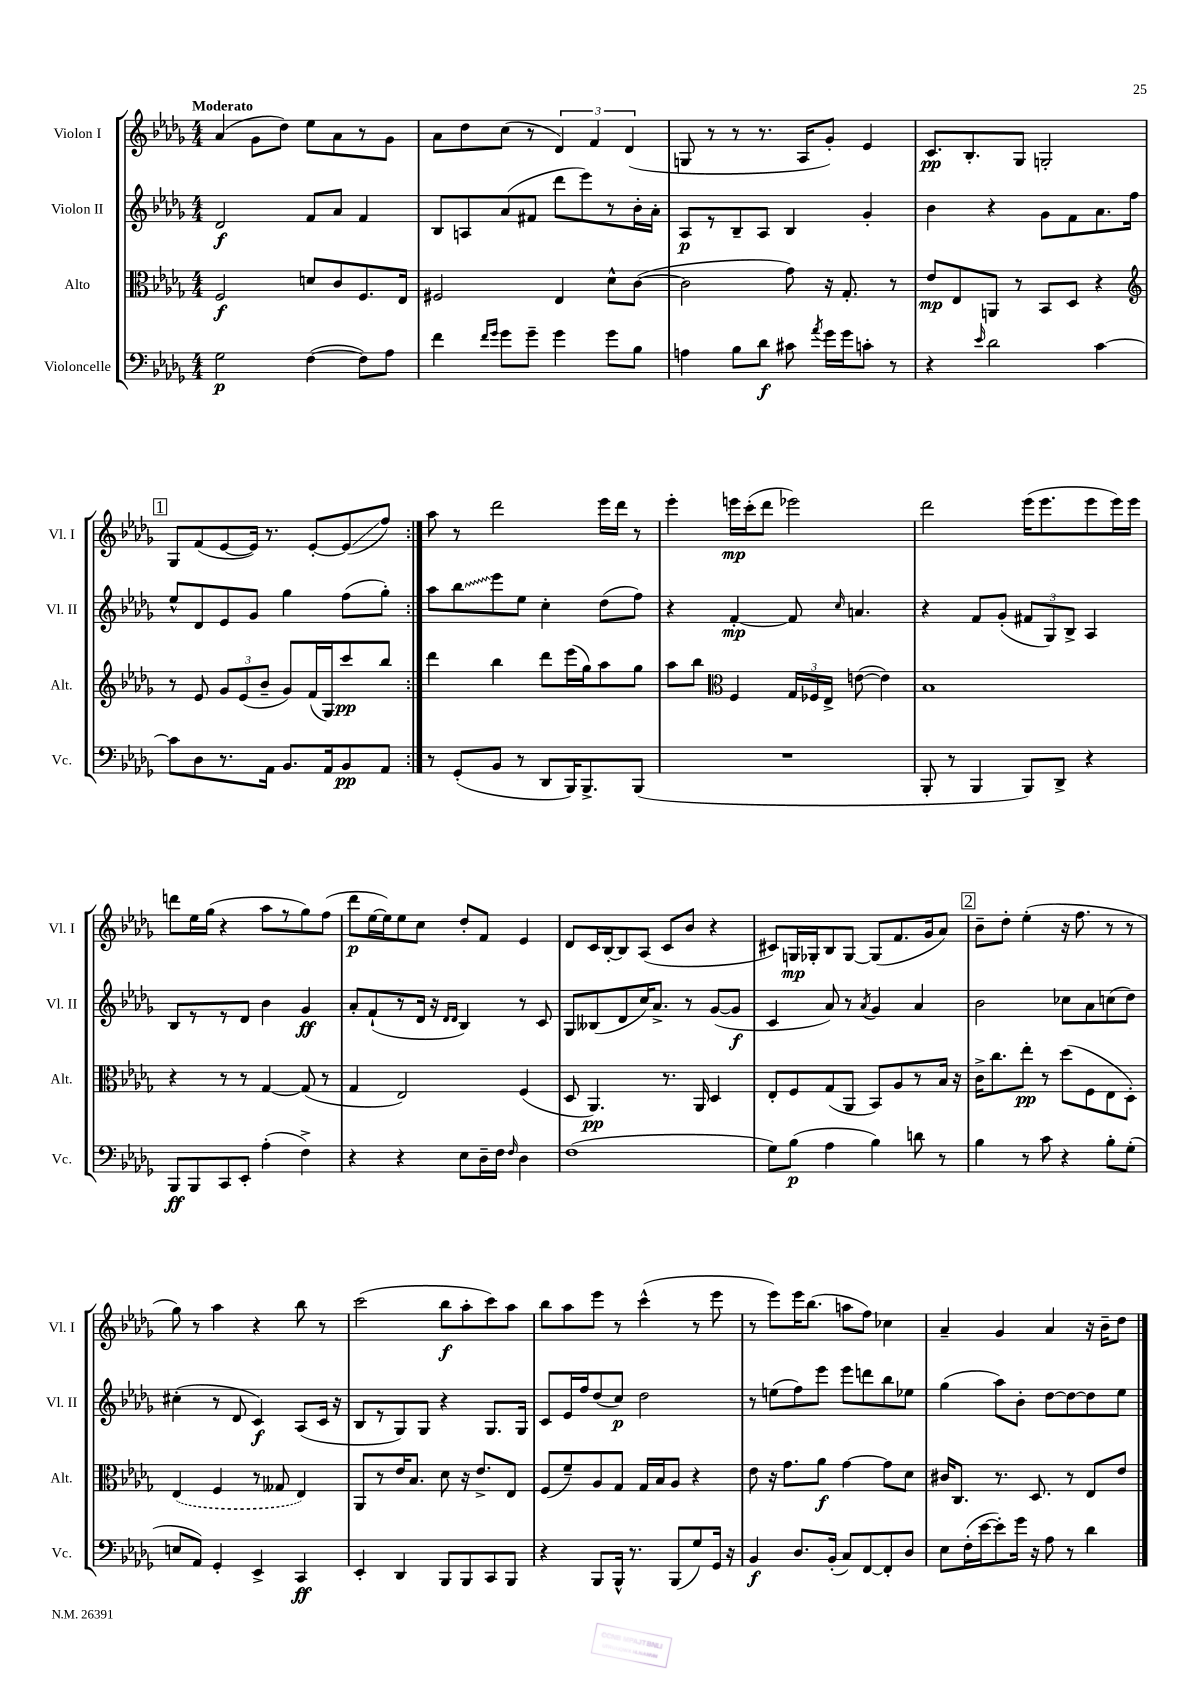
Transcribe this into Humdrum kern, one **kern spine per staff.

**kern	**kern	**kern	**kern
*staff4	*staff3	*staff2	*staff1
*clefF4	*clefC3	*clefG2	*clefG2
*k[b-e-a-d-g-]	*k[b-e-a-d-g-]	*k[b-e-a-d-g-]	*k[b-e-a-d-g-]
*M4/4	*M4/4	*M4/4	*M4/4
2G-	2F	2d-	(4a-
.	.	.	8g-
.	.	.	8dd-)
([4F	8d	8f	8ee-
.	8c	8a-	8a-
8F])	8.F	4f	8r
8A-	.	.	8g-
.	16E-	.	.
=	=	=	=
4f	2F#	8B-	8a-
.	.	8A	8dd-
16qqf	.	.	.
16qqg-	.	.	.
8g-	.	(8a-	(8cc
8g-~	.	8f#	8r
4g-	4E-	8ddd-	6d-)
.	.	8eee-)	.
.	.	.	6f
8g-	8d-^^	8r	.
.	.	.	(6d-
8B-	([8c	16b-'	.
.	.	16a-'	.
=	=	=	=
4A	2c]	8A-	8G
.	.	8r	8r
8B-	.	8B-~	8r
8d-	.	8A-	8.r
8c#	8g-)	4B-	.
.	.	.	16A-
8qa-	.	.	.
16g-	16r	.	8g-')
16g-	8.G-'	.	.
8c'	.	4g-'	4e-
8r	8r	.	.
=	=	=	=
4r	8e-	4b-	8.c
.	8E-	.	.
.	.	.	8.B-'
16qqe-	.	.	.
2d-	8AA	4r	.
.	8r	.	8G-
.	8BB-	8g-	2G'
.	8D-	8f	.
[4c	4r	8.a-	.
.	.	16ff	.
=	=	=	=
*	*clefG2	*	*
8c]	8r	8ee-^^	8G-
8D-	8e-	8d-	(8f
8.r	12g-	8e-	[8e-
.	(12e-	.	.
.	.	8g-	16e-])
.	12b-~	.	.
16AA-	.	.	8.r
8.BB-	8g-)	4gg-	.
.	(16f	.	[8e-'
16AA-	16G-)	.	.
8BB-	8ccc	(8ff	(8e-]
8AA-	8bb-	8gg-')	8ff)
=:|!	=:|!	=:|!	=:|!
8r	4ddd-	8aa-	8aa-
(8GG-'	.	8bb-	8r
8BB-	4bb-	8eee-	2ddd-
8r	.	8ee-	.
8DD-	8ddd-	4cc'	.
16BBB-)	(16eee-	.	.
8.BBB-^	16gg-)	.	.
.	8aa-	(8dd-	16eee-
.	.	.	16ddd-
(8BBB-	8gg-	8ff)	8r
=	=	=	=
1r	8aa-	4r	4eee-'
.	8bb-	.	.
*	*clefC3	*	*
.	4F	[4f'	16eee
.	.	.	(16ccc'
.	.	.	8ddd-
.	24G-	8f]	2eee-)
.	24F-	.	.
.	24E-^	.	.
.	.	16qqcc	.
.	([8e	4.a	.
.	4e])	.	.
=	=	=	=
8BBB-'	1B-	4r	2ddd-
8r	.	.	.
4BBB-	.	8f	.
.	.	(8g-'	.
8BBB-)	.	12f#	(16eee-
.	.	.	8.eee-
.	.	12G-)	.
8DD-^	.	.	.
.	.	12B-^	.
4r	.	4A-	8eee-
.	.	.	16eee-)
.	.	.	16eee-
=	=	=	=
8BBB-	4r	8B-	8ddd
8BBB-	.	8r	16ee-
.	.	.	(16gg-
8CC	8r	8r	4r
8EE-'	8r	8d-	.
(4A-'	[4G-	4b-	8aa-
.	.	.	8r
4F^)	(8G-]	4g-	8gg-)
.	8r	.	(8ff
=	=	=	=
4r	4G-	8a-'	8ddd-
.	.	(8f`	[16ee-
.	.	.	16ee-])
4r	2E-)	8r	8ee-
.	.	16d-	8cc
.	.	16r	.
.	.	16qqd-	.
.	.	16qqd-	.
8E-	.	4B-)	8dd-'
16D-~	.	.	8f
16F	.	.	.
16qqF	.	.	.
4D-	(4F	8r	4e-
.	.	8c	.
=	=	=	=
(1F	8D-	8G-	8d-
.	4.AA-)	(8B--	16c
.	.	.	[16B-'
.	.	8d-	8B-]
.	.	16cc)	(8A-
.	.	8.a-^	.
.	8.r	.	8c
.	.	8r	8b-
.	16AA-	.	.
.	4D-	([8g-	4r
.	.	8g-]	.
=	=	=	=
8G-)	8E-'	4c	8c#)
(8B-	8F	.	16G
.	.	.	16G-'
4A-	(8G-	8a-)	8B-
.	8AA-	8r	[8G-
.	.	8qa-	.
4B-)	8BB-)	4g-	(8G-]
.	8A-	.	8.f
8d	8r	4a-	.
.	.	.	16g-
8r	16B-	.	8a-)
.	16r	.	.
=	=	=	=
4B-	16c^	2b-	8b-~
.	8.cc	.	.
.	.	.	8dd-'
8r	8ee-'	.	(4ee-'
8c	8r	.	.
4r	(8dd-	8cc-	16r
.	.	.	8.ff
.	8F	8a-	.
8B-'	8E-	(8cc	8r
(8G-'	8D-')	8dd-)	8r
=	=	=	=
8E	(4E-	(4cc#'	8gg-)
8AA-)	.	.	8r
4GG-'	4F	8r	4aa-
.	.	8d-	.
4EE-^	8r	4c)	4r
.	8G--	.	.
4CC	4E-)	(8A-	8bb-
.	.	16c	8r
.	.	16r	.
=	=	=	=
4EE-'	8AA-	8B-	(2ccc
.	8r	8r	.
4DD-	16e-	8G-)	.
.	8.B-	.	.
.	.	8G-	.
8BBB-	8d-	4r	8bb-
8BBB-	16r	.	8aa-'
.	8.e-^	.	.
8CC	.	8.G-	8ccc)
8BBB-	8E-	.	8aa-
.	.	16G-	.
=	=	=	=
4r	(8F	8c	8bb-
.	8f~)	16e-	8aa-
.	.	16ff	.
8BBB-	8A-	(8dd-	8eee-
16BBB-^^	8G-	8cc)	8r
8.r	.	.	.
.	16G-	2dd-	(4ccc^^
.	16B-	.	.
(8BBB-	8A-	.	.
8G-)	4r	.	8r
16GG-	.	.	8eee-
16r	.	.	.
=	=	=	=
4BB-	8e-	8r	8r
.	16r	(8ee	8eee-)
.	8.g-	.	.
8.D-	.	8ff)	16eee-
.	.	.	(8.bb-
.	8a-	8eee-	.
(16BB-'	.	.	.
8C)	[4g-	8eee-	8aa
[8FF	.	8ddd	8ff)
8FF']	8g-]	8bb-	4cc-
8D-	8d-	8ee-	.
=	=	=	=
8E-	16c#	(4gg-	4a-~
.	8.C	.	.
(16F'	.	.	.
[16e-	.	.	.
8e-'])	8.r	8aa-)	4g-
16g-	.	8b-'	.
16r	8.D-	.	.
8A-	.	[8dd-	4a-
8r	8r	8dd-_	.
4d-	8E-	8dd-]	16r
.	.	.	16b-~
.	8e-	8ee-	8dd-
==	==	==	==
*-	*-	*-	*-
